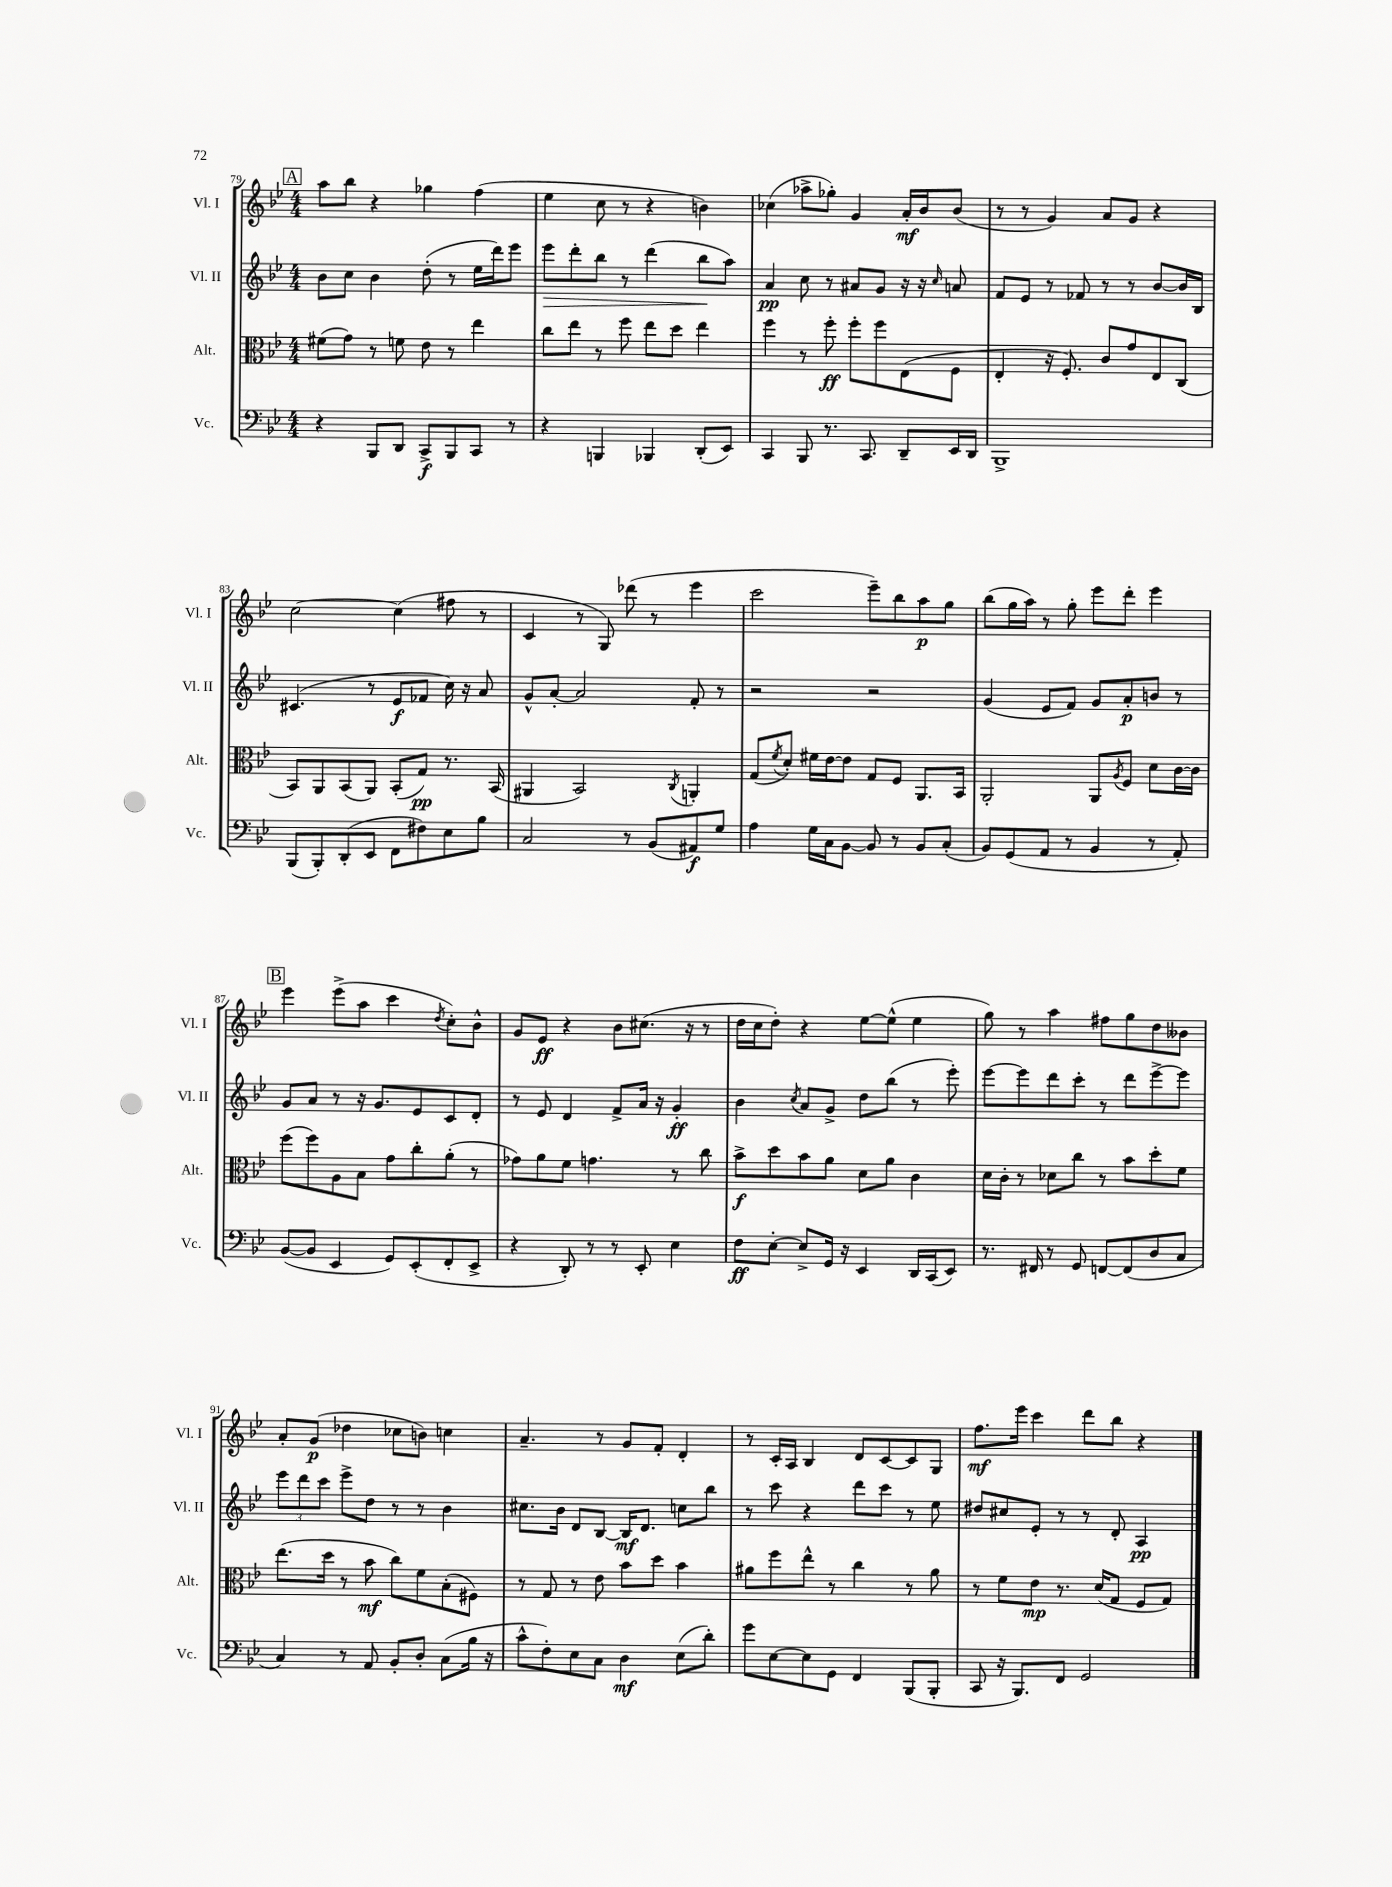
<<
\new StaffGroup <<
\new Staff = "s0" \with { instrumentName = "Vl. I" shortInstrumentName = "Vl. I" } {
    \clef treble \key bes \major \numericTimeSignature \time 4/4
    \mark \markup { \box "A" } a''8 bes''8 r4 ges''4 f''4( |
    ees''4 c''8 r8 r4 b'4) |
    ces''4( aes''8-> ges''8-.) g'4 a'16-.\mf bes'16 bes'8( |
    r8 r8 g'4) a'8 g'8 r4 |
    c''2~ c''4( fis''8 r8 |
    c'4 r8 g8) des'''8( r8 ees'''4 |
    c'''2 ees'''8--) bes''8 a''8\p g''8 |
    bes''8( g''16 a''16) r8 g''8-. ees'''8 d'''8-. ees'''4 |
    \mark \markup { \box "B" } ees'''4 ees'''8->( a''8 c'''4 \acciaccatura { d''8 } c''8-.) bes'8-^ |
    g'8 ees'8\ff r4 bes'8 cis''8.( r16 r8 |
    d''16 c''16 d''8-.) r4 ees''8~ ees''8-^( ees''4 |
    g''8) r8 a''4 fis''8 g''8 d''8 beses'8 |
    a'8-. g'8\p( des''4 ces''8 b'8) c''4 |
    a'4.-- r8 g'8 f'8-. d'4-. |
    r8 c'16-. a16 bes4 d'8 c'8~ c'8 g8 |
    f''8.\mf ees'''16 c'''4 d'''8 bes''8 r4 \bar "|." |
}
\new Staff = "s1" \with { instrumentName = "Vl. II" shortInstrumentName = "Vl. II" } {
    \clef treble \key bes \major \numericTimeSignature \time 4/4
    \mark \markup { \box "A" } bes'8 c''8 bes'4 d''8-.( r8 ees''16 d'''16) ees'''8 |
    ees'''8\> d'''8-. bes''8 r8 d'''4( bes''8\! a''8) |
    a'4\pp c''8 r8 ais'8 g'8 r16 r16 \grace { c''16 } a'8 |
    f'8 ees'8 r8 fes'8 r8 r8 bes'8~ bes'16 bes16 |
    cis'4.( r8 ees'8\f fes'8 c''16) r16 a'8 |
    g'8-^ a'8~-. a'2 f'8-. r8 |
    r2 r2 |
    g'4( ees'8 f'8) g'8 a'8-.\p b'8 r8 |
    \mark \markup { \box "B" } g'8 a'8 r8 r16 g'8. ees'8 c'8 d'8-. |
    r8 ees'8 d'4 f'8-> a'16 r16 g'4-.\ff |
    bes'4 \acciaccatura { c''8 } a'8 g'8-> d''8 bes''8( r8 ees'''8-.) |
    ees'''8~ ees'''8 d'''8 c'''8-. r8 d'''8 ees'''8~-> ees'''8 |
    \tuplet 3/2 { ees'''8 d'''8 c'''8 } ees'''8-> d''8 r8 r8 bes'4 |
    cis''8. bes'16 d'8 bes8~ bes16\mf d'8. c''8 bes''8 |
    r8 c'''8 r4 d'''8 c'''8 r8 ees''8 |
    dis''8 cis''8 ees'8-. r8 r8 d'8-. a4\pp \bar "|." |
}
\new Staff = "s2" \with { instrumentName = "Alt." shortInstrumentName = "Alt." } {
    \clef alto \key bes \major \numericTimeSignature \time 4/4
    \mark \markup { \box "A" } fis'8( g'8) r8 f'8 ees'8 r8 ees''4 |
    c''8 ees''8 r8 f''8 ees''8 d''8 ees''4 |
    f''4 r8 f''8-.\ff f''8-. f''8 ees8( f8 |
    ees4-. r16 f8.-.) c'8 g'8 ees8 c8( |
    bes,8) a,8 bes,8( a,8) bes,8-.( g8\pp) r8. bes,16( |
    ais,4 bes,2) \acciaccatura { c8 } a,4-. |
    g8( \acciaccatura { f'8 } d'8-.) fis'16 ees'16~ ees'8 g8 f8 a,8. bes,16 |
    a,2-. a,8 \acciaccatura { a8 } f8 d'8 c'16~ c'16 |
    \mark \markup { \box "B" } f''8( f''8) a8 bes8 g'8 c''8-. a'8-.( r8 |
    ges'8) a'8 f'8 g'4. r8 c''8 |
    bes'8->\f d''8 bes'8 a'8 d'8 a'8 c'4 |
    d'16 c'16-. r8 des'8 c''8 r8 bes'8 d''8-. f'8 |
    ees''8.( d''16 r8 bes'8\mf c''8) f'8 bes8-.( fis8) |
    r8 g8 r8 ees'8 bes'8 d''8 bes'4 |
    ais'8 f''8 ees''8-^ r8 c''4 r8 ais'8 |
    r8 f'8 ees'8\mp r8. d'16( g8 f8 g8) \bar "|." |
}
\new Staff = "s3" \with { instrumentName = "Vc." shortInstrumentName = "Vc." } {
    \clef bass \key bes \major \numericTimeSignature \time 4/4
    \mark \markup { \box "A" } r4 bes,,8 d,8 c,8->\f bes,,8 c,8 r8 |
    r4 b,,4 bes,,4 d,8-.( ees,8) |
    c,4 bes,,8 r8. c,8. d,8-- ees,16 d,16 |
    bes,,1-> |
    bes,,8( bes,,8-.) d,8-.( ees,8 f,8 fis8) ees8 bes8 |
    c2 r8 bes,8( ais,8\f) g8 |
    a4 g16 c16 bes,8~ bes,8 r8 bes,8 c8-.( |
    bes,8) g,8( a,8 r8 bes,4 r8 a,8-.) |
    \mark \markup { \box "B" } bes,8~( bes,8 ees,4 g,8) ees,8-.( f,8-. ees,8-> |
    r4 d,8-.) r8 r8 ees,8-. ees4 |
    f8\ff ees8~-. ees8-> g,16 r16 ees,4 d,16 c,16( ees,8) |
    r8. fis,16 r8 g,8 f,8~ f,8( d8 c8 |
    c4) r8 a,8 bes,8-. d8-. c8( bes16 r16 |
    c'8-^ f8-.) ees8 c8 d4\mf ees8( d'8-.) |
    g'8 ees8~ ees8 g,8 f,4 bes,,8( bes,,8-. |
    c,8 r16 bes,,8.) f,8 g,2 \bar "|." |
}
>>
>>
\layout { \context { \Score currentBarNumber = #79 } }
